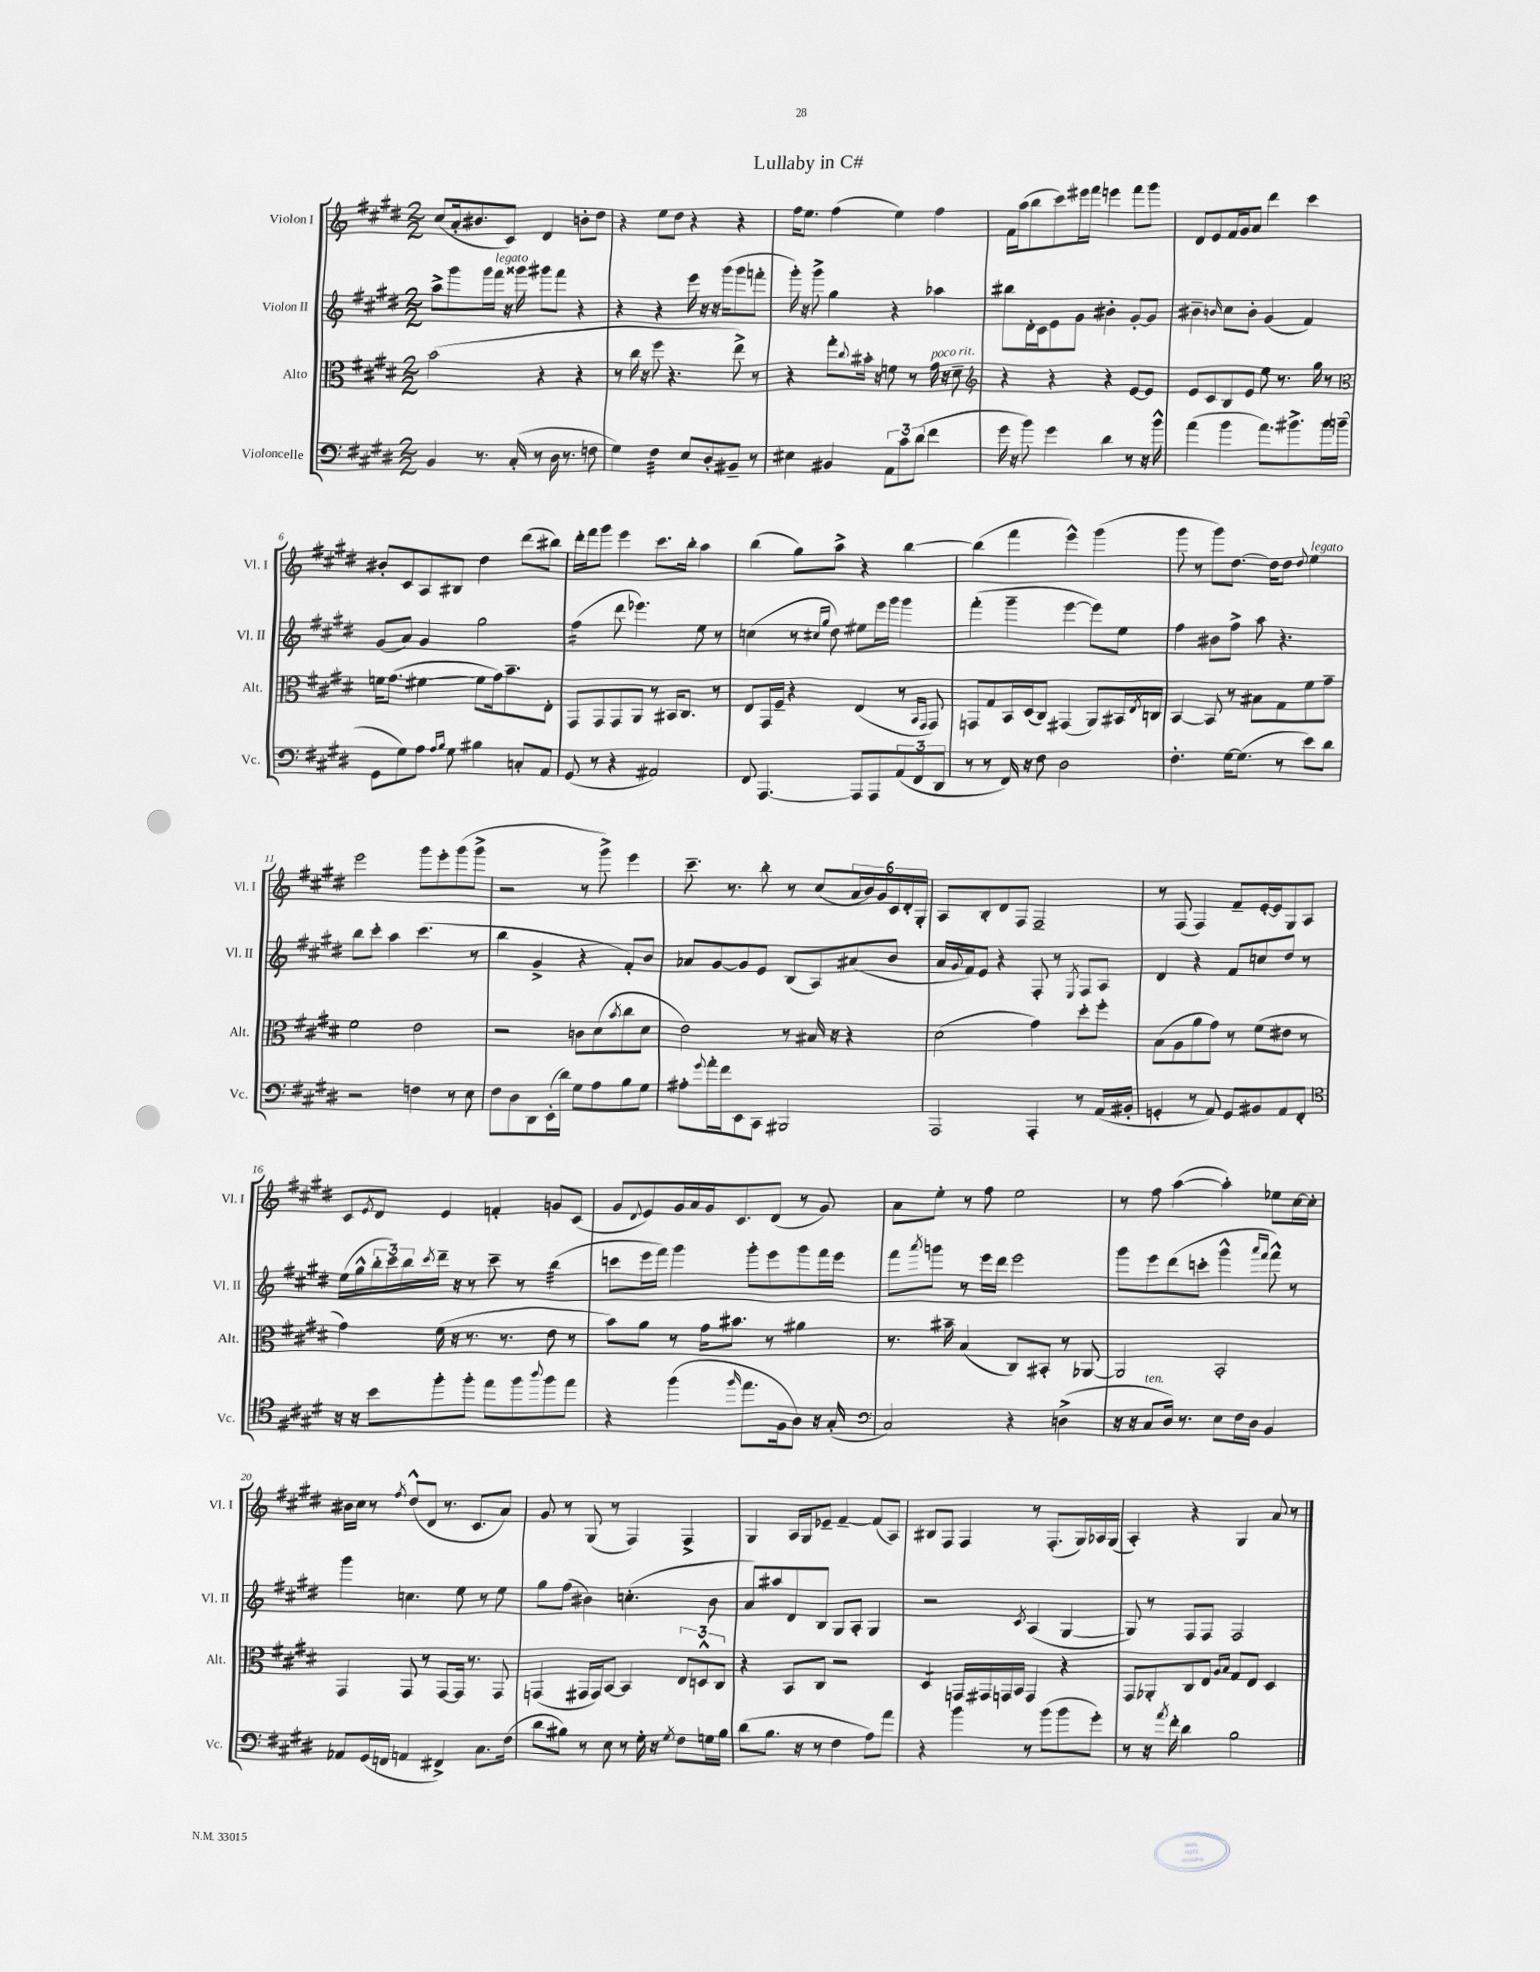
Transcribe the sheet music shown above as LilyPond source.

\header { title = "Lullaby in C#" }
<<
\new StaffGroup <<
\new Staff = "s0" \with { instrumentName = "Violon I" shortInstrumentName = "Vl. I" } {
    \clef treble \key e \major \numericTimeSignature \time 2/2
    cis''8( a'16-. bis'8. cis'8) dis'4 b'8-. dis''8 |
    r4 e''8 dis''8 r4 r4 |
    fis''16 e''8. fis''4( e''4) fis''4 |
    fis'16 a''16( b''8 cis'''8) eis'''16 fis'''16 e'''4 fis'''8 gis'''8 |
    dis'8 e'8 fis'16 gis'16 a'8 dis'''4 cis'''4 |
    bis'8-. cis'8 a8 bis8 dis''4 dis'''8( bis''8) |
    dis'''16-. fis'''16 gis'''8 e'''4 cis'''8. b''16-. a''4 |
    b''4( gis''8) a''8-> r4 b''4~ |
    b''4( fis'''4 e'''4-^) gis'''4( |
    gis'''8 r8 gis'''8) dis''8.~ dis''16 dis''8 \appoggiatura { dis''8 } e''4^\markup { \italic "legato" } |
    e'''2 gis'''8 e'''8-. gis'''8( gis'''8-> |
    r2 r8 gis'''8->) e'''4 |
    cis'''8.-- r8. b''8-. r8 cis''8( \tuplet 6/4 { a'16 b'16) gis'16 cis'16 dis'16-. gis16-. } |
    a8 b8-. dis'8 fis8 fis2-- |
    r8 fis8( fis4) fis'8-- e'16~-. e'16 gis8 a8 |
    cis'8 \acciaccatura { e'8 } dis'8 e'4 f'4-. g'8 cis'8( |
    gis'8 \appoggiatura { dis'8 } e'8) gis'16 a'16 gis'16 cis'8. dis'8( r8 gis'8) |
    a'8 e''8-. r8 fis''8 e''2 |
    r8 fis''8 a''4~( a''4-.) ees''8 cis''16~ cis''16-. |
    bis'16 cis''16 r8 \acciaccatura { fis''8 } dis''8-^( dis'8 r8. cis'8. a'8) |
    gis'8 r8 gis8( r8 fis4) fis4-> |
    gis4 a16 gis16 ees'8-- fis'4~-- fis'8( a8) |
    bis8 fis8 fis4 r8 fis8.-.( gis16) aes16 gis16( |
    a4-.) r4 gis4 a'8 r8 \bar "|." |
}
\new Staff = "s1" \with { instrumentName = "Violon II" shortInstrumentName = "Vl. II" } {
    \clef treble \key e \major \numericTimeSignature \time 2/2
    a''8-> gis'''8 gis'''16 fis'''16^\markup { \italic "legato" } r16 gisis'''16 gis'''8 fis'''8 r4 |
    r4 r4 e'''16 r16 r16 gis'''16( gis'''8 f'''8-. |
    gis'''16-.) r16 gis'''8-> gis''4 r4 aes''4 |
    bis''8 dis'16-. cis'16 e'8 gis'8 bis'4-. gis'8~-. gis'8 |
    bis'4-- \grace { b'16 } cis''8 b'8-. gis'4( fis'4) |
    gis'8( a'8) gis'4 gis''2 |
    fis''4:16( dis'''8 ees'''4.) e''8 r8 |
    c''4( r8 \grace { cis''16 gis''16 } dis''8) eis''8 e'''16 gis'''16 gis'''4 |
    fis'''4-.( gis'''4-- e'''4~ e'''8) e''8 |
    fis''4 bis'8 fis''8-> a''8 r4. |
    b''8 cis'''8-. a''4 cis'''4.( r8 |
    b''4 gis'4-> r4 fis'8-.) b'8 |
    aes'8 gis'8~ gis'8 e'8 b8( a8) ais'8( b'8 |
    a'16 \appoggiatura { gis'8 } fis'16) e'8 r4 fis8-. r8 \acciaccatura { e8 } fis8 a8 |
    dis'4 r4 fis'8 c''8 dis''8 r8 |
    e''16( gis''16-^ \tuplet 3/2 { b''16-. cis'''16) b''16 } \acciaccatura { cis'''8 } dis'''16-- r16 r8 cis'''8-- r8 b''4:32( |
    c'''8 e'''16 fis'''16) gis'''4 gis'''8-. e'''8 gis'''8 fis'''16 e'''16 |
    fis'''8 \acciaccatura { a'''8 } g'''8 r8 e'''16 dis'''16 e'''2 |
    gis'''8 e'''8 dis'''8( c'''8-. gis'''4-^ \grace { a'''16 fis'''16 } fis'''8-^) r8 |
    gis'''4 c''4. e''8 r8 e''8 |
    gis''8 fis''8( bis'4) c''4.-.( bis'8 |
    a'8) ais''8 dis'8 b8 gis8 a8-. gis4 |
    r2 \acciaccatura { cis'8 } a4( gis4~ |
    gis8) r8 fis8 fis8 fis2 \bar "|." |
}
\new Staff = "s2" \with { instrumentName = "Alto" shortInstrumentName = "Alt." } {
    \clef alto \key e \major \numericTimeSignature \time 2/2
    b'2( r4 r4 |
    r8 cis''16 r16 fis''8 r4. e''8->) r8 |
    r4 gis''8-. \appoggiatura { cis''8 } bis'16-. r16 f'8 r8 gis'16^\markup { \italic "poco rit." } r16 dis'8-- |
    \clef treble r4 r4 r4 e'8~ e'8 |
    e'8 cis'8 b8 e'8 e''8 r8. gis''16 r8 |
    \clef alto f'16 gis'8.( fis'4~ fis'8 gis'16) b'8.-- e8-. |
    gis,8 gis,8 gis,8 a,8 r8 bis,16 cis8. r8 |
    e8 gis,16 fis16-- r4 e4( r8 \grace { b,16 gis,16 } gis,8) |
    g,8 gis8 b,16 dis16( cis8) gis,4( a,8) bis,16 \acciaccatura { e8 } c16 |
    b,4~ b,8 r8 bis8 gis8 fis'8 gis'8-- |
    fis'2 e'2 |
    r2 c'8 dis'8( \acciaccatura { b'8 } cis''8 dis'8 |
    e'2) r8 bis16 r16 r4 |
    dis'2( gis'4) dis''8-. fis''8-. |
    b8( a8 a'8 gis'8) r8 fis'8( eis'8 r8 |
    gis'4) fis'16( r16 r8. r8. e'8 r8 |
    b'8) a'8 r8 gis'16 bis'8. r8 ais'4 |
    r8. bis'16-- b4( cis8) bis,8-. r8 aes,8~ |
    aes,2 b,2-. |
    gis,4 gis,8 r8 gis,8~ gis,16 r8. gis,8 |
    g,4( gis,16 gis,16) b,8~ b,4 \tuplet 3/2 { e8 d8-^ cis8 } |
    r4 b,8 cis8 r2 |
    dis4:8 g,16 gis,16 g,16 b,16 g,4 r4 |
    gis,8 aes,8-. cis8 e8 \grace { a16 b16 } gis8 e8 dis4 \bar "|." |
}
\new Staff = "s3" \with { instrumentName = "Violoncelle" shortInstrumentName = "Vc." } {
    \clef bass \key e \major \numericTimeSignature \time 2/2
    b,4 r8. cis16-.( r8 dis16 r8. f8 |
    gis4) fis4:32 e8 dis8-. bis,8-- r8 |
    eis4 bis,4 \tuplet 3/2 { a,8 cis'8 dis'8( } fis'4 |
    gis'16 r16 b'8) gis'4 dis'4 r8 r16 b'16-^ |
    a'4( b'4 a'8.) bis'8.-> bis'16 b'16--( |
    gis,8 gis8) a8 \grace { a16 b16 } gis8 bis4 c8-. a,8 |
    gis,8( r8 r4 ais,2) |
    fis,8 a,,4.~ a,,8 a,,8 \tuplet 3/2 { a,8( fis,8 dis,8 } |
    r8 r8 fis,16) r16 fis8 dis2 |
    fis4.-. gis16~ gis8.( r8 e'8) dis'8 |
    r2 f4 r8 e8 |
    fis8 dis8 dis,8 e,16-.( dis'16) gis8 a8 b8 gis8 |
    ais8-. \appoggiatura { gis'8 } a'16-. fis'16 e,8 cis,8 bis,,2 |
    a,,2 a,,4-. r8 a,16( bis,16-. |
    g,4-. r8 a,8) g,8 bis,8 a,8 fis,8-. |
    \clef tenor r16 r16 b'8 fis''8-. fis''8-. e''8 fis''8 \appoggiatura { a''8 } fis''8 e''8 |
    r4 fis''4( \grace { fis''16 } e''8. fis16 a8) r16 gis16-.( |
    \clef bass cis2) r4 d4->( |
    r16 r16 cis8^\markup { \italic "ten." } dis16) r8. e8 fis16 dis16 b,4 |
    aes,8 gis,16( f,16 a,4 fis,4->) cis8. fis16( |
    dis'8 bis8) r8 e8 r8 gis16-. r16 \acciaccatura { gis8 } fis8 g16 bis16 |
    dis'8( b8. r16 r8 fis4 a8) a'8 |
    r4 b'4 r8 b'8( b'8 gis'8-.) |
    r8 r16 \acciaccatura { a'8 } fis'16-. dis'4 b2 \bar "|." |
}
>>
>>
